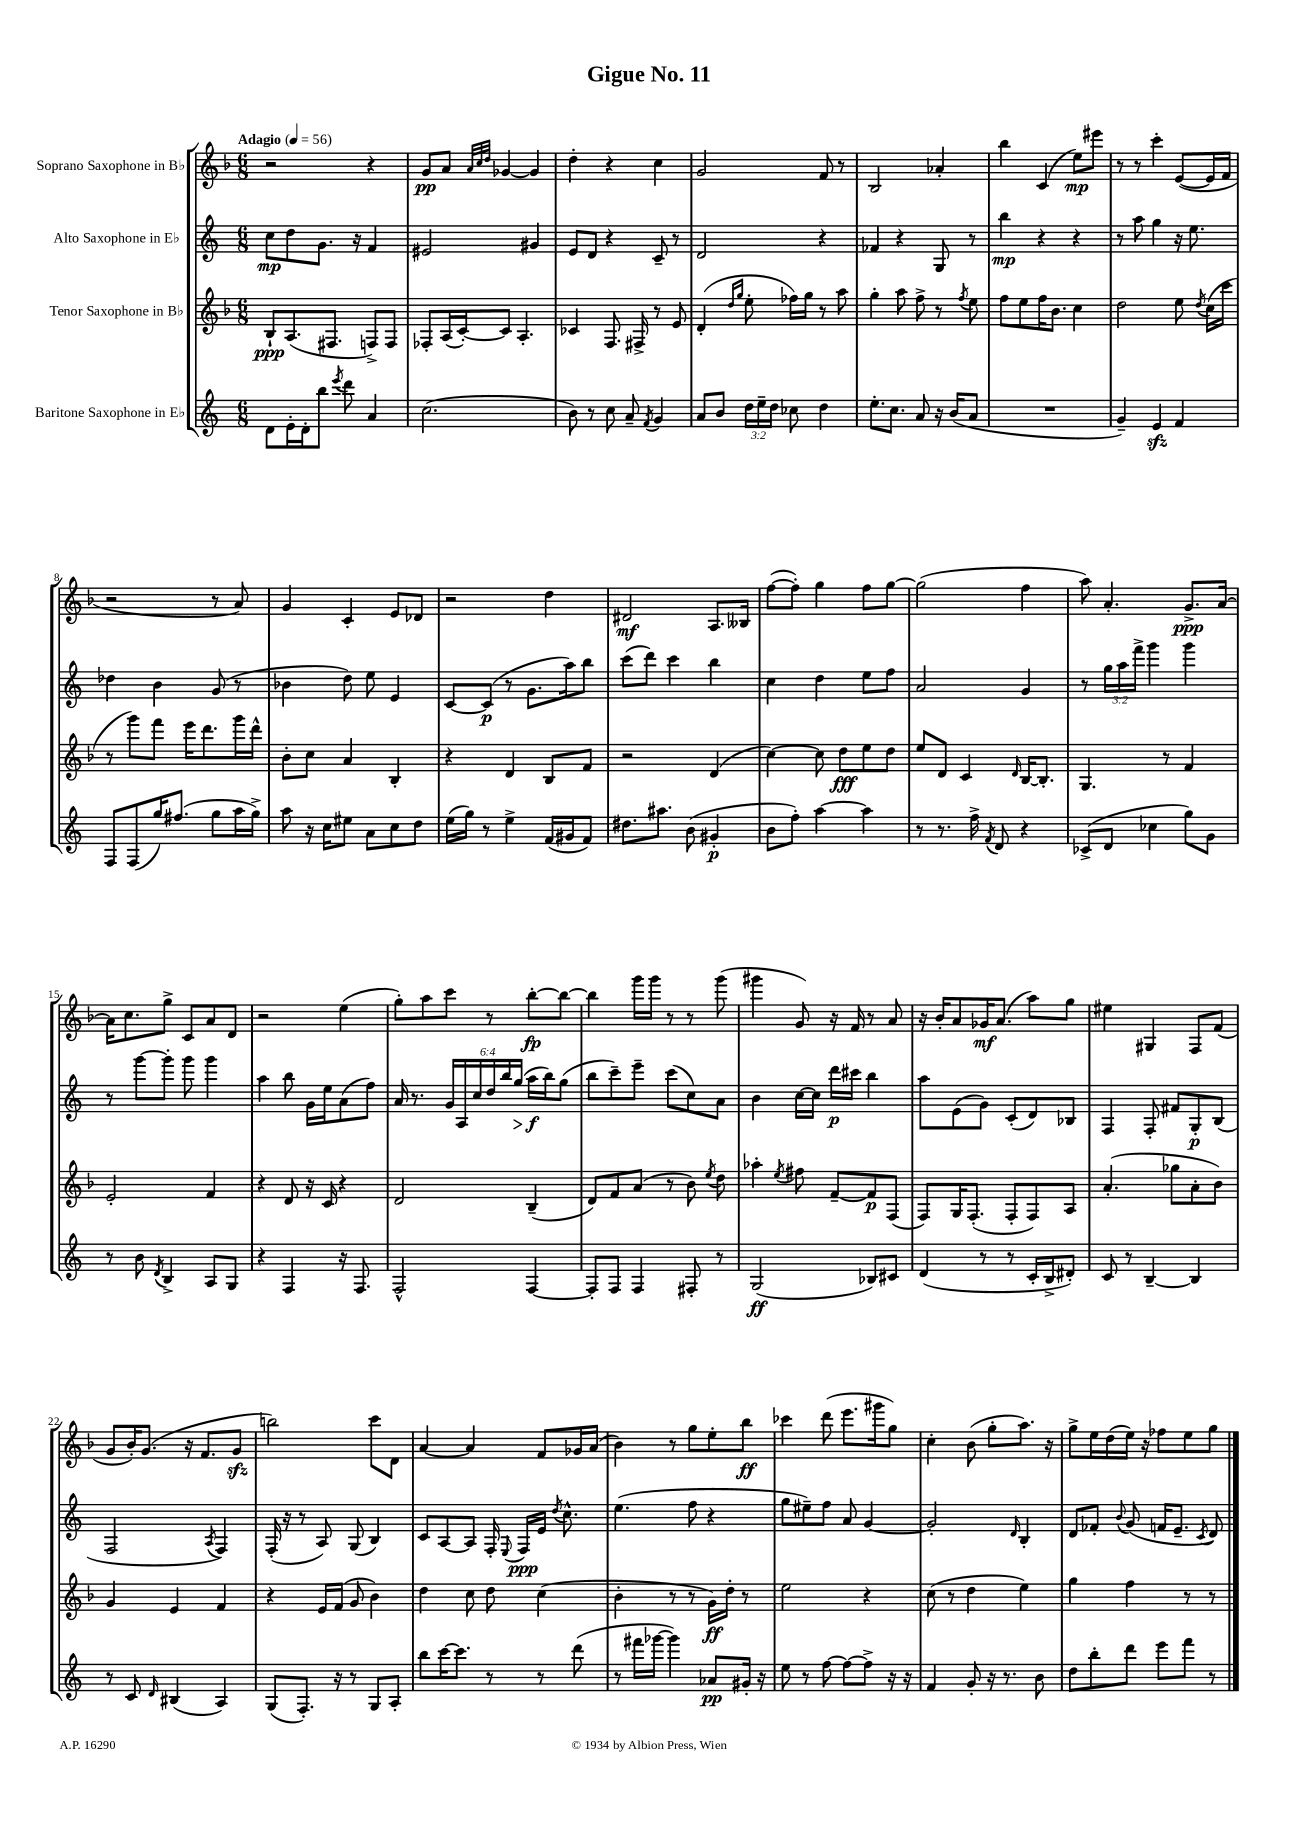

**kern	**dynam	**kern	**dynam	**kern	**dynam	**kern	**dynam
*part4	*part4	*part3	*part3	*part2	*part2	*part1	*part1
*staff4	*staff4	*staff3	*staff3	*staff2	*staff2	*staff1	*staff1
*I"Baritone Saxophone in E♭	*	*I"Tenor Saxophone in B♭	*	*I"Alto Saxophone in E♭	*	*I"Soprano Saxophone in B♭	*
*clefG2	*	*clefG2	*	*clefG2	*	*clefG2	*
*k[]	*	*k[b-]	*	*k[]	*	*k[b-]	*
*M6/8	*	*M6/8	*	*M6/8	*	*M6/8	*
*MM56	*	*MM56	*	*MM56	*	*MM56	*
=1	=1	=1	=1	=1	=1	=1	=1
!	!	!	!	!	!	!LO:TX:a:B:t=Adagio	!
8d\L	.	8B-`/L	ppp	8cc\L	mp	2r	.
16e'\L	.	(8.A/	.	8dd\	.	.	.
16d'\J	.	.	.	.	.	.	.
8bb\J	.	.	.	8.g\J	.	.	.
.	.	8.F#X/J	.	.	.	.	.
8qeee/	.	.	.	.	.	.	.
8ddd\	.	.	.	.	.	.	.
.	.	.	.	16r	.	.	.
4a/	.	8Fn^/L)	.	4f/	.	4r	.
.	.	8F/J	.	.	.	.	.
=2	=2	=2	=2	=2	=2	=2	=2
(2.cc\	.	8F-X'/L	.	2e#X/	.	8g/L	pp
.	.	(16A/L	.	.	.	8a/J	.
.	.	[16c'/J)	.	.	.	.	.
.	.	.	.	.	.	32qqa/LLL	.
.	.	.	.	.	.	32qqcc/	.
.	.	.	.	.	.	32qqdd/JJJ	.
.	.	8c/J]	.	.	.	[4g-X/	.
.	.	4.A'/	.	.	.	.	.
.	.	.	.	4g#X/	.	4g-/]	.
=3	=3	=3	=3	=3	=3	=3	=3
8b\)	.	4c-X/	.	8e/L	.	4dd'\	.
8r	.	.	.	8d/J	.	.	.
8cc\	.	8.F/	.	4r	.	4r	.
8a~/	.	.	.	.	.	.	.
.	.	16F#X^/	.	.	.	.	.
8qf/	.	.	.	.	.	.	.
4g/	.	8r	.	8c~/	.	4cc\	.
.	.	8e/	.	8r	.	.	.
=4	=4	=4	=4	=4	=4	=4	=4
8a/L	.	(4d'/	.	2d/	.	2g/	.
8b/J	.	.	.	.	.	.	.
.	.	16qqdd/LL	.	.	.	.	.
.	.	16qqgg/JJ	.	.	.	.	.
24dd\LL	.	8ee'\	.	.	.	.	.
24ee~\	.	.	.	.	.	.	.
24dd\JJ	.	.	.	.	.	.	.
8cc-X\	.	16ff-X\LL)	.	.	.	.	.
.	.	16gg\JJ	.	.	.	.	.
4dd\	.	8r	.	4r	.	8f/	.
.	.	8aa\	.	.	.	8r	.
=5	=5	=5	=5	=5	=5	=5	=5
8.ee'\L	.	4gg'\	.	4f-X/	.	2B-/	.
8.cc\J	.	.	.	.	.	.	.
.	.	8aa\	.	4r	.	.	.
8a/	.	8ff^\	.	.	.	.	.
16r	.	8r	.	8G/	.	4a-X'/	.
(16b/KL	.	.	.	.	.	.	.
.	.	8qff/	.	.	.	.	.
8a/J	.	8ee\	.	8r	.	.	.
=6	=6	=6	=6	=6	=6	=6	=6
2.r	.	8ff\L	.	4bb\	mp	4bb-\	.
.	.	8ee\	.	.	.	.	.
.	.	16ff\K	.	4r	.	(4c/	.
.	.	8.b-\J	.	.	.	.	.
.	.	4cc\	.	4r	.	8ee\L)	mp
.	.	.	.	.	.	8eee#X\J	.
=7	=7	=7	=7	=7	=7	=7	=7
4g~/)	.	2dd\	.	8r	.	8r	.
.	.	.	.	8aa\	.	8r	.
4ezz/	.	.	.	4gg\	.	4ccc'\	.
4f/	.	8ee\	.	16r	.	([8e/L	.
.	.	.	.	8.ee\	.	.	.
.	.	8qdd/	.	.	.	.	.
.	.	(16cc\LL	.	.	.	16e/L]	.
.	.	16ccc\JJ	.	.	.	16f/JJ	.
!!LO:LB:g=z
=8	=8	=8	=8	=8	=8	=8	=8
8F/L	.	8r	.	4dd-X\	.	2r	.
(8F/	.	8ggg\L)	.	.	.	.	.
16gg/K)	.	8fff\J	.	4b\	.	.	.
(8.ff#X/J	.	.	.	.	.	.	.
.	.	16eee\KL	.	.	.	.	.
.	.	8.ddd\	.	.	.	.	.
8gg\L	.	.	.	(8g/	.	8r	.
16aa\L	.	16ggg\L	.	8r	.	8a/)	.
16gg^\JJ)	.	16ddd^^\JJ	.	.	.	.	.
=9	=9	=9	=9	=9	=9	=9	=9
8aa\	.	8b-'\L	.	4b-X\	.	4g/	.
16r	.	8cc\J	.	.	.	.	.
16cc\KL	.	.	.	.	.	.	.
8ee#X\J	.	4a/	.	8dd\)	.	4c'/	.
8a\L	.	.	.	8ee\	.	.	.
8cc\	.	4B-'/	.	4e/	.	8e/L	.
8dd\J	.	.	.	.	.	8d-X/J	.
=10	=10	=10	=10	=10	=10	=10	=10
(16ee\LL	.	4r	.	[8c/L	.	2r	.
16gg\JJ)	.	.	.	.	.	.	.
8r	.	.	.	(8c/J]	p	.	.
4ee^\	.	4d/	.	8r	.	.	.
.	.	.	.	8.g\L	.	.	.
(16f/LL	.	8B-/L	.	.	.	4dd\	.
16g#X/J	.	.	.	16aa\k)	.	.	.
8f/J)	.	8f/J	.	8bb\J	.	.	.
=11	=11	=11	=11	=11	=11	=11	=11
8.dd#X\L	.	2r	.	(8ccc\L	.	2d#X/	mf
.	.	.	.	8ddd\J)	.	.	.
8.aa#X\J	.	.	.	.	.	.	.
.	.	.	.	4ccc\	.	.	.
(8b\	.	.	.	.	.	.	.
4g#X'/	p	(4d/	.	4bb\	.	8.A/L	.
.	.	.	.	.	.	16B--X/Jk	.
=12	=12	=12	=12	=12	=12	=12	=12
8b\L	.	[4cc\)	.	4cc\	.	([8ff\L	.
8ff'\J)	.	.	.	.	.	8ff'\J])	.
[4aa\	.	8cc\]	.	4dd\	.	4gg\	.
.	.	8dd\L	fff	.	.	.	.
4aa\]	.	8ee\	.	8ee\L	.	8ff\L	.
.	.	8dd\J	.	8ff\J	.	[8gg\J	.
=13	=13	=13	=13	=13	=13	=13	=13
8r	.	8ee/L	.	2a/	.	(2gg\]	.
8.r	.	8d/J	.	.	.	.	.
.	.	4c/	.	.	.	.	.
16ff^\	.	.	.	.	.	.	.
8qf/	.	.	.	.	.	.	.
8d/	.	.	.	.	.	.	.
.	.	16qqd/	.	.	.	.	.
4r	.	[16B-/KL	.	4g/	.	4ff\	.
.	.	8.B-'/J]	.	.	.	.	.
=14	=14	=14	=14	=14	=14	=14	=14
(8c-X^/L	.	4.G/	.	8r	.	8aa\)	.
8d/J	.	.	.	24gg\LL	.	4.a'/	.
.	.	.	.	24aa\	.	.	.
.	.	.	.	24fff^\JJ	.	.	.
4cc-X\	.	.	.	4ggg\	.	.	.
.	.	8r	.	.	.	.	.
8gg\L)	.	4f/	.	4ggg\	.	8.g^/L	ppp
8g\J	.	.	.	.	.	.	.
.	.	.	.	.	.	[16a/Jk	.
!!LO:LB:g=z
=15	=15	=15	=15	=15	=15	=15	=15
8r	.	2e'/	.	8r	.	16a\KL]	.
.	.	.	.	.	.	8.cc\	.
8b\	.	.	.	[8ggg\L	.	.	.
8qd/	.	.	.	.	.	.	.
4B^/	.	.	.	8ggg'\J]	.	8gg^\J	.
.	.	.	.	8ggg\	.	8c/L	.
8A/L	.	4f/	.	4ggg\	.	8a/	.
8G/J	.	.	.	.	.	8d/J	.
=16	=16	=16	=16	=16	=16	=16	=16
4r	.	4r	.	4aa\	.	2r	.
4F/	.	8d/	.	8bb\	.	.	.
.	.	16r	.	16g\LL	.	.	.
.	.	16c/	.	16ee\J	.	.	.
16r	.	4r	.	(8a\	.	(4ee\	.
8.F/	.	.	.	.	.	.	.
.	.	.	.	8ff\J)	.	.	.
=17	=17	=17	=17	=17	=17	=17	=17
2F^^/	.	2d/	.	16a/	.	8gg'\L)	.
.	.	.	.	8.r	.	.	.
.	.	.	.	.	.	8aa\	.
.	.	.	.	24g/LL	.	8ccc\J	.
.	.	.	.	24A/	.	.	.
.	.	.	.	24cc/	.	.	.
.	.	.	.	24dd/	.	8r	.
.	.	.	.	24bb/	.	.	.
!	!	!	!	!	!LO:HP:b	!	!
.	.	.	.	(24gg/JJ	>	.	.
[4F/	.	(4B-~/	.	16aa\LL	f	[8bb-'\L	fp
.	.	.	.	16bb\J)	]	.	.
.	.	.	.	(8gg\J	.	8bb-\J_	.
=18	=18	=18	=18	=18	=18	=18	=18
8F'/L]	.	8d/L)	.	8bb\L	.	4bb-\]	.
8F/J	.	8f/	.	8ccc~\)	.	.	.
4F/	.	(8a/J	.	8eee~\J	.	16ggg\LL	.
.	.	.	.	.	.	16ggg\JJ	.
.	.	8r	.	(8ccc\L	.	8r	.
8F#X'/	.	8b-\)	.	8cc\)	.	8r	.
.	.	8qee/	.	.	.	.	.
8r	.	8dd\	.	8a\J	.	(8ggg\	.
=19	=19	=19	=19	=19	=19	=19	=19
(2G/	ff	4aa-X'\	.	4b\	.	4ggg#X\	.
.	.	8qee/	.	.	.	.	.
.	.	8ff#X\	.	[16cc\LL	.	8g/)	.
.	.	.	.	16cc\JJ]	.	.	.
.	.	[8f~/L	.	16ddd\LL	p	16r	.
.	.	.	.	16ccc#X\JJ	.	16f/	.
8B-X/L)	.	8f/]	p	4bb\	.	8r	.
8c#X/J	.	(8F/J	.	.	.	8a/	.
=20	=20	=20	=20	=20	=20	=20	=20
(4d/	.	8F/L)	.	8aa\L	.	16r	.
.	.	.	.	.	.	16b-'/KL	.
.	.	16G/K	.	(8e\	.	8a/	.
.	.	(8.F'/J	.	.	.	.	.
8r	.	.	.	8g\J)	.	16g-X/K	mf
.	.	.	.	.	.	(8.a/J	.
8r	.	8F'/L	.	(8c'/L	.	.	.
16c'/LL	.	8F/)	.	8d/)	.	8aa\L)	.
16B^/J	.	.	.	.	.	.	.
8d#X'/J)	.	8A/J	.	8B-X/J	.	8gg\J	.
=21	=21	=21	=21	=21	=21	=21	=21
8c/	.	(4.a'/	.	4F/	.	4ee#X\	.
8r	.	.	.	.	.	.	.
[4B~/	.	.	.	8F'/	.	4G#X/	.
.	.	8gg-X\L	.	8f#X/L	.	.	.
4B/]	.	8a'\	.	8G'/	p	8F/L	.
.	.	8b-\J)	.	(8B/J	.	(8f/J	.
!!LO:LB:g=z
=22	=22	=22	=22	=22	=22	=22	=22
8r	.	4g/	.	2F/	.	8g/L	.
8c/	.	.	.	.	.	16b-'/K)	.
.	.	.	.	.	.	(8.g/J	.
16qqd/	.	.	.	.	.	.	.
(4B#X/	.	4e/	.	.	.	.	.
.	.	.	.	.	.	16r	.
.	.	.	.	.	.	8.f/L	.
.	.	.	.	8qA/	.	.	.
4A/)	.	4f/	.	4F/)	.	.	.
.	.	.	.	.	.	8gzz/J	.
=23	=23	=23	=23	=23	=23	=23	=23
(8G/L	.	4r	.	(16F'/	.	2bbn\)	.
.	.	.	.	16r	.	.	.
8.F'/J)	.	.	.	8r	.	.	.
.	.	16e/LL	.	8A/)	.	.	.
16r	.	(16f/JJ	.	.	.	.	.
8r	.	8g/	.	(8G/	.	.	.
8G/L	.	4b-\)	.	4B/)	.	8ccc\L	.
8A'/J	.	.	.	.	.	8d\J	.
=24	=24	=24	=24	=24	=24	=24	=24
8bb\L	.	4dd\	.	8c/L	.	[4a/	.
[16ccc\K	.	.	.	[8A/	.	.	.
8.ccc\J]	.	.	.	.	.	.	.
.	.	8cc\	.	8A/J]	.	4a/]	.
8r	.	8dd\	.	16F'/	.	.	.
.	.	.	.	8qqE/	.	.	.
.	.	.	.	16F/LL	ppp	.	.
8r	.	(4cc\	.	16e/JJ	.	8f/L	.
.	.	.	.	8qdd/	.	.	.
.	.	.	.	8.cc^^\	.	.	.
(8ddd\	.	.	.	.	.	16g-X/L	.
.	.	.	.	.	.	(16a/JJ	.
=25	=25	=25	=25	=25	=25	=25	=25
8r	.	4b-'\	.	(4.ee\	.	4b-\)	.
16fff#X\LL	.	.	.	.	.	.	.
[16ggg-X\JJ	.	.	.	.	.	.	.
4ggg-\])	.	8r	.	.	.	8r	.
.	.	8r	.	8ff\	.	8gg\L	.
8a-X/L	pp	16g\LL)	ff	4r	.	8ee'\	.
.	.	16dd'\JJ	.	.	.	.	.
16g#X'/Jk	.	8r	.	.	.	8bb-\J	ff
16r	.	.	.	.	.	.	.
=26	=26	=26	=26	=26	=26	=26	=26
8ee\	.	2ee\	.	8gg\L	.	4ccc-X\	.
8r	.	.	.	8ee#X~\)	.	.	.
[8ff\	.	.	.	8ff\J	.	(8ddd\	.
8ff\L_	.	.	.	8a/	.	8.eee\L	.
8ff^\J]	.	4r	.	[4g/	.	.	.
.	.	.	.	.	.	16ggg#X\k	.
16r	.	.	.	.	.	8gg\J)	.
16r	.	.	.	.	.	.	.
=27	=27	=27	=27	=27	=27	=27	=27
4f/	.	(8cc\	.	2g'/]	.	4cc'\	.
.	.	8r	.	.	.	.	.
8g'/	.	4dd\	.	.	.	(8b-\	.
16r	.	.	.	.	.	8gg'\L	.
8.r	.	.	.	.	.	.	.
.	.	.	.	16qqd/	.	.	.
.	.	4ee\)	.	4B'/	.	8.aa\J)	.
8b\	.	.	.	.	.	.	.
.	.	.	.	.	.	16r	.
=28	=28	=28	=28	=28	=28	=28	=28
8dd\L	.	4gg\	.	8d/L	.	8gg^\L	.
8bb'\	.	.	.	8f-X'/J	.	16ee\L	.
.	.	.	.	.	.	(16dd\	.
.	.	.	.	8qqb/	.	.	.
8ddd\J	.	4ff\	.	(8g/	.	16ee\JJ)	.
.	.	.	.	.	.	16r	.
8eee\L	.	.	.	16fn/KL	.	8ff-X\L	.
.	.	.	.	8.e~/J	.	.	.
8fff\J	.	8r	.	.	.	8ee\	.
.	.	.	.	8qc/	.	.	.
8r	.	8r	.	8d/)	.	8gg\J	.
==	==	==	==	==	==	==	==
*-	*-	*-	*-	*-	*-	*-	*-
